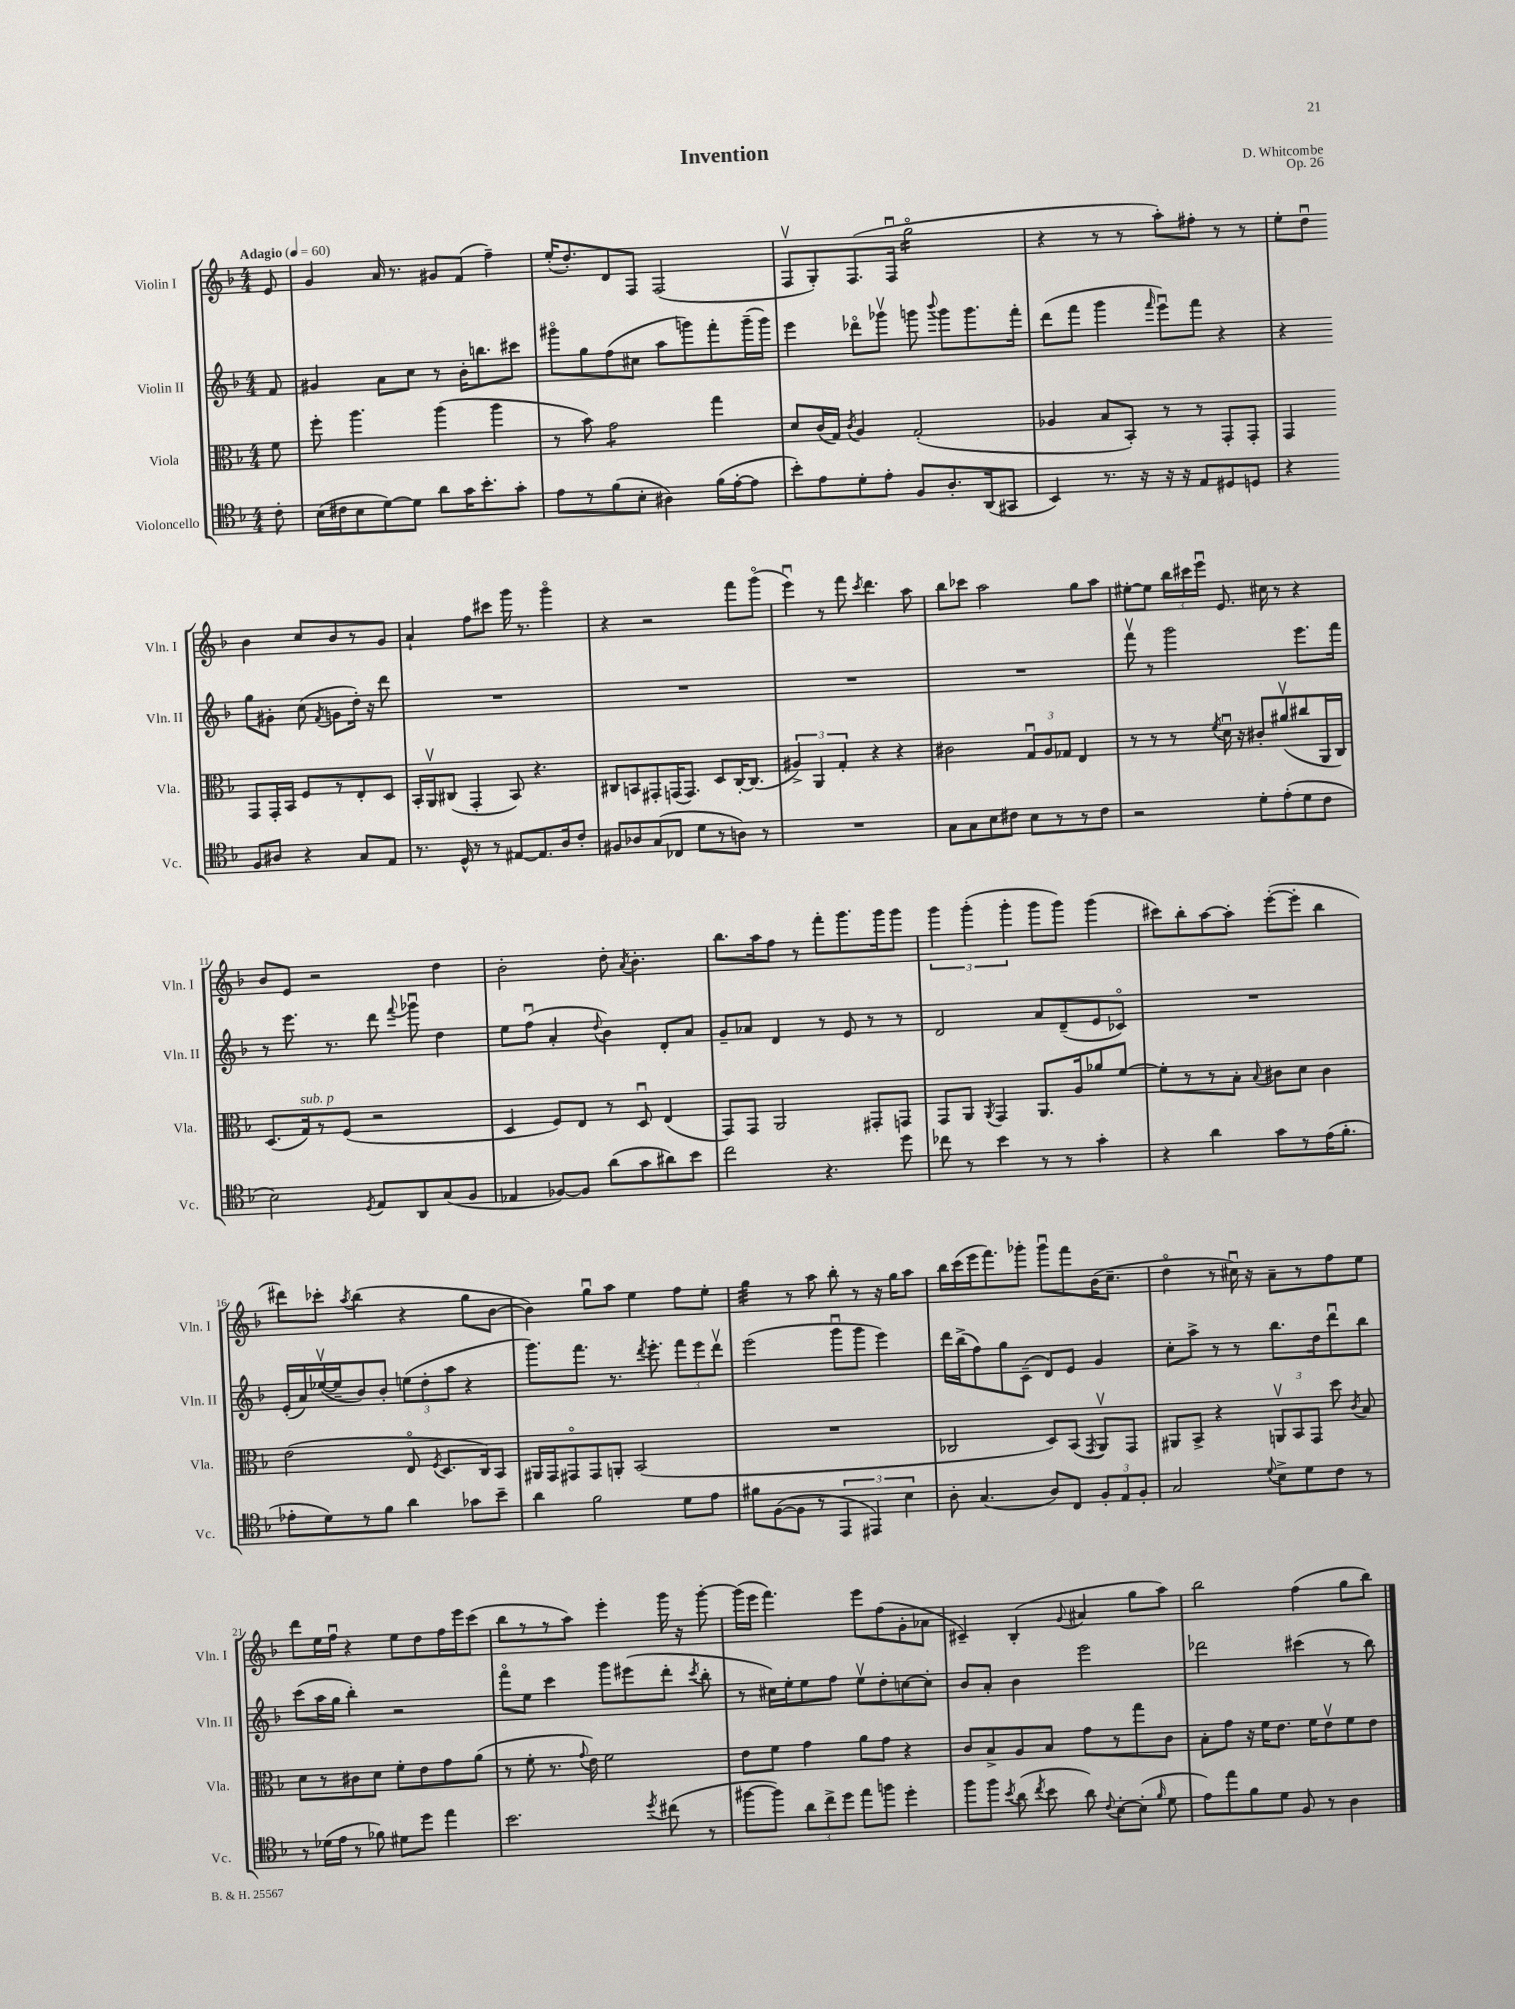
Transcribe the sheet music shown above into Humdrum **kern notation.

**kern	**kern	**kern	**kern
*staff4	*staff3	*staff2	*staff1
*clefC4	*clefC3	*clefG2	*clefG2
*k[b-]	*k[b-]	*k[b-]	*k[b-]
*M4/4	*M4/4	*M4/4	*M4/4
*MM60	*MM60	*MM60	*MM60
8c'\	8f\	8f/	8e/
=	=	=	=
(16B-\LL	8ff'\	4g#/	4g/
16c#\J	.	.	.
8B-\	4.aa\	.	.
[8d\)	.	8a\L	16a/
.	.	.	8.r
8d\]J	.	8cc\J	.
8a\L	(4aa\	8r	8g#/L
16g\K	.	16b-'\LK	(8f/J
8.b-'\	.	8.bb\	.
.	4aa\	.	4ff~\)
8g'\J	.	8ccc#\J	.
=	=	=	=
8e\L	8r	8ggg#o\L	(16ee'/LK
.	.	.	8.dd'/)
8r	8b-\)	8gg\	.
(8f\	2g\	(8ff\	8d/
8B-'\J	.	8cc#\J	8F/J
4A#\)	.	8aa\L	(2F/
.	.	8ggg\)	.
(16f\LL	4gg\	8fff'\	.
[16e'\J	.	.	.
8e\]J	.	(16ggg~\L	.
.	.	16ggg\JJ)	.
=	=	=	=
8b-'\L)	8d/L	4eee\	8Fv/L
8e\	(16c/L	.	8G'/)
.	16G/JJ)	.	.
.	8qc/	.	.
8d'\	4A/	8ddd-o\L	(8.F/
8e'\J	.	8ggg-v\J	.
.	.	.	16Fu/Jk
8F/L	(2G'/	8ggg\	2ggo\
.	.	8qqbbb-/	.
8.A'/	.	8ggg\L	.
.	.	8.ggg\	.
(16AA/k	.	.	.
8GG#/J	.	.	.
.	.	16fff'\Jk	.
=	=	=	=
4BB-/)	4A-/	(8ddd\L	4r
.	.	8fff\J	.
8.r	8B-/L	4ggg\	8r
.	8BB-'/J)	.	8r
16r	.	.	.
.	.	16qqfff/	.
16r	8r	8eeeu\L)	8aa'\L)
16r	.	.	.
8E/L	8r	8fff\J	8ff#'\J
8D#/	8GG'/L	4r	8r
8D/J	8GG'/J	.	8r
=	=	=	=
4r	4GG/	4r	8ee'\L
.	.	.	8ddu\J
8F/L	8GG/L	8gg\L	4b-\
8A#/J	16GG'/L	8g#'\J	.
.	16BB-/JJ	.	.
4r	8F/L	(8cc\	8cc/L
.	.	8qf/	.
.	8r	8g\L	8b-/
8G/L	8E'/	16dd'\Jk)	8r
.	.	16r	.
8E/J	8D/J	8ddd\	8g/J
=	=	=	=
8.r	16BB-'/LL	1r	4a`/
.	16AAv/J	.	.
.	(8C#/J	.	.
16D^^/	.	.	.
8r	4GG'/	.	8ff\L
8r	.	.	8ccc#\J
[8E#/L	8BB-/)	.	16ggg\
.	.	.	8.r
8.E#/]	4.r	.	.
.	.	.	4gggo\
16A/k	.	.	.
8c'/J	.	.	.
=	=	=	=
8F#/L	8C#/L	1r	4r
8A-/	8BB/	.	.
(8G/	8GG#'/	.	2r
8C-/J	(16GG/K	.	.
.	8.GG/J)	.	.
8d\L	.	.	.
8r	8D/L	.	.
8A\J)	[16C#'/K	.	8fff\L
.	(8.C#/]J	.	.
8r	.	.	(8gggo\J
=	=	=	=
1r	6A#^/)	1r	4eeeu\)
.	6AA/	.	.
.	.	.	8r
.	6G'/	.	.
.	.	.	8fff\
.	.	.	8qccc/
.	4r	.	4.ddd\
.	4r	.	.
.	.	.	8aa\
=	=	=	=
8G\L	2c#\	1r	8bb-\L
8G\	.	.	8ccc-\J
8B-\	.	.	2aa\
8c#\J	.	.	.
8B-\L	12Gu/L	.	.
.	12A/	.	.
8r	.	.	.
.	12G-/J	.	.
8r	4E/	.	8gg\L
8c#\J	.	.	8aa\J
=	=	=	=
2r	8r	8fffv\	[8ee#'\L
.	8r	8r	8ee#\]J
.	8r	2ggg\	24bb-\LL
.	.	.	24ccc#\
.	.	.	24eeeu\JJ
.	8qf/	.	.
.	16du\	.	8.e/
.	16r	.	.
8d'\L	8c#'/L	.	.
.	.	.	16cc#\
(8e'\	(8a#v/	.	8r
8d\	8cc#/	8.eee\L	4r
8c\J	16AA/L	.	.
.	16C/JJ)	16fff\Jk	.
=	=	=	=
2B-\)	(8.D/L	8r	8b-/L
.	.	8.eee\	8e/J
.	16G/k)	.	.
.	8r	.	2r
.	.	8.r	.
.	(8F/J	.	.
8qD/	.	.	.
8E/L	2r	8ddd\	.
.	.	8qqfff/	.
8AA/	.	8ggg-u\	.
(8G/	.	4dd\	4dd\
8F/J	.	.	.
=	=	=	=
4E-/	4D/	8ee\L	2b-'\
.	.	(8ffu\J	.
[8F-/L)	8F/L)	4a'/	.
8F-/]J	8E/J	.	.
.	.	8qqdd/	.
(8a\L	8r	4b-\)	8dd'\
.	.	.	8qa/
8g\	8Du/	.	4.b-'\
8a#\)	(4E/	8d'/L	.
8b-\J	.	8a/J	.
=	=	=	=
2cc\	8GG/L)	8g~/L	8.bb-\L
.	8GG/J	8a-/J	.
.	.	.	16aa\k
.	2AA/	4d/	8ff\J
.	.	.	8r
4.r	.	8r	8fff'\L
.	.	8e/	8.ggg\
.	8GG#'/L	8r	.
.	.	.	16ggg\k
8dd\	8GG/J	8r	8ggg\J
=	=	=	=
8cc-\	8GG/L	2d/	6ggg\
8r	8AA/J	.	.
.	.	.	(6ggg'\
.	8qAA/	.	.
4b-\	4GG/	.	.
.	.	.	6ggg'\
8r	8.AA/L	8a/L	8ggg\L
8r	.	(8d~/	8ggg\J)
.	16A/k	.	.
4g'\	8a-/	8e/	(4ggg\
.	[8f/J	8c-o/J)	.
=	=	=	=
4r	8f'\]L	1r	8ccc#\L)
.	8r	.	8bb-'\
4a\	8r	.	[8aa\
.	8B-'\J	.	8aa'\]J
.	8qqB-/	.	.
8g\L	8c#\L	.	([8eee'\L
8r	8d\J	.	8eee'\]J
(16e\K	4c#\	.	4bb-\
8.f'\J	.	.	.
=	=	=	=
8e-'\L	(2e\	(16e'/LL	8ddd#\L)
.	.	16a/)	.
8d\)	.	([16ee-v/	8ccc-'\J
.	.	16ee-~/]J	.
.	.	.	8qaa/
8r	.	8b-/)	(4bb-\
8f\J	.	8b-'/J	.
4a\	8Eo/	(12ee\L	4r
.	.	12dd'\	.
.	8qF/	.	.
.	8.D/L	.	.
.	.	12aa\J	.
8g-\L	.	4r	8gg\L
.	16C/k)	.	.
8b-~\J	8BB-/J	.	[8b-\J
=	=	=	=
4a\	16AA#/LL	8.ggg\L)	4b-\])
.	16GG/J	.	.
.	8GG#o/	.	.
.	.	8.fff\J	.
2f\	8GG#/	.	8ggu\L
.	8AA'/J	8.r	8aa\J
.	(2BB-/	.	4ee\
.	.	8qddd/	.
.	.	8.eee'\	.
8d\L	.	12fff\L	8ff\L
.	.	12eee\	.
8e\J	.	.	8ee'\J
.	.	12dddv\J	.
=	=	=	=
8f#\L	1r	(2eee\	4gg\
([8F\	.	.	.
8F\]J	.	.	8r
8r	.	.	8aa\
6EE/	.	8gggu\L	8bb-'\
.	.	8ggg\J	8r
6EE#/)	.	.	.
.	.	4eee\)	16r
.	.	.	16gg\LK
6B-\	.	.	.
.	.	.	8aa\J
=	=	=	=
8A'\	2C-/	16ddd\LL	16bb-\LL
.	.	(16bb-^\J	(16ccc\
(4.G/	.	8ff\)	16eee\J
.	.	.	8.fff\)
.	.	8gg\	.
.	.	(8c~\J	8ggg-'\J
8A/L)	8D/L)	8d/L)	8ggg-u\L
8C/J	(8BB-/J	8e/J	8fff\
.	8qGG/	.	.
12F'/L	8AAv/L)	4g/	(16b-\K
.	.	.	8.cc~\J
12E/	.	.	.
.	8GG/J	.	.
12F'/J	.	.	.
=	=	=	=
2G/	8AA#/L	8cc'\L	4ddo\
.	8BB-^/J	8aa^\J	.
.	4r	8r	8r
.	.	8r	16cc#u\)
.	.	.	16r
8qqd/	.	.	.
8B-^\L	12AAv/L	8.bb-\L	8a~\L
.	12BB-/	.	.
8d\	.	.	8r
.	12GG/J	.	.
.	.	16dd\k	.
8c\J	8dd\	8dddu\	8ff\
.	8qc/	.	.
8r	8B-/	8bb-\J	8ee\J
=	=	=	=
8r	8d\L	(8ccc\L	8ddd\L
(16d-\LL	8r	16aa\L	16ee\L
16e\JJ	.	16gg\JJ	16ffu\JJ
8r	8c#\	4bb-'\)	4r
8f-\)	8d\J	.	.
8d#\L	8f'\L	2r	8ee\L
8dd\J	8e\	.	8dd\
4ee\	8g\	.	16ff\L
.	.	.	16eee\J
.	(8a\J	.	(8ccc\J
=	=	=	=
2.b-\	8r	8fffo\L	8bb-\L
.	8f'\	8ee\J	8r
.	8.r	4ccc\	8r
.	.	.	8aa\J)
.	8qqg/	.	.
.	16e\)	.	.
.	2f\	8ggg\L	4eee'\
.	.	(8eee#\	.
8qdd/	.	.	.
(8cc#\	.	8ddd'\J	16ggg\
.	.	.	16r
.	.	8qccc/	.
8r	.	8bb-'\	[8ggg'\
=	=	=	=
[8ff#\L	8e\L	8r	(16ggg\]LL
.	.	.	16eee\JJ
8ff#\]J)	8f\J	16cc#\LL)	4.fff\)
.	.	16ee'\J	.
12a\L	4g\	8ee\	.
12cc^\	.	.	.
.	.	8ff\J	.
12dd\J	.	.	.
8ee\L	8a\L	8eev\L	8eee\L
8ff\J	8g\J	8dd'\	(8ff\
4dd'\	4r	[8cc\	8g'\
.	.	8cc'\]J	8a-\J
=	=	=	=
8ff\L	8c/L	8b-/L	4c#~/)
8ff\J	8B-^/	8a'/J	.
8qb-/	.	.	.
(8a\	8A/	4b-\	(4B-'/
8qcc/	.	.	.
8b-\	8B-/J	.	.
.	.	.	8qqg/
8a\)	8g\L	2eee\	4a#/
8qqc/	.	.	.
[8B-'\L	8r	.	.
(8B-'\]J	8gg\	.	8gg\L
16qqf/	.	.	.
8d\	8c\J	.	8aa\J)
=	=	=	=
8e\L)	8B-'\L	2ddd-\	2bb-\
8ee\	8g\J	.	.
8f\	16r	.	.
.	16f\LK	.	.
8d\J	8.e\J	.	.
8F/	.	(4ccc#\	(4ff\
.	16f\LK	.	.
8r	8ev\	.	.
4A\	8f\	8r	8gg\L
.	8e\J	8bb-\)	8bb-\J)
==	==	==	==
*-	*-	*-	*-
